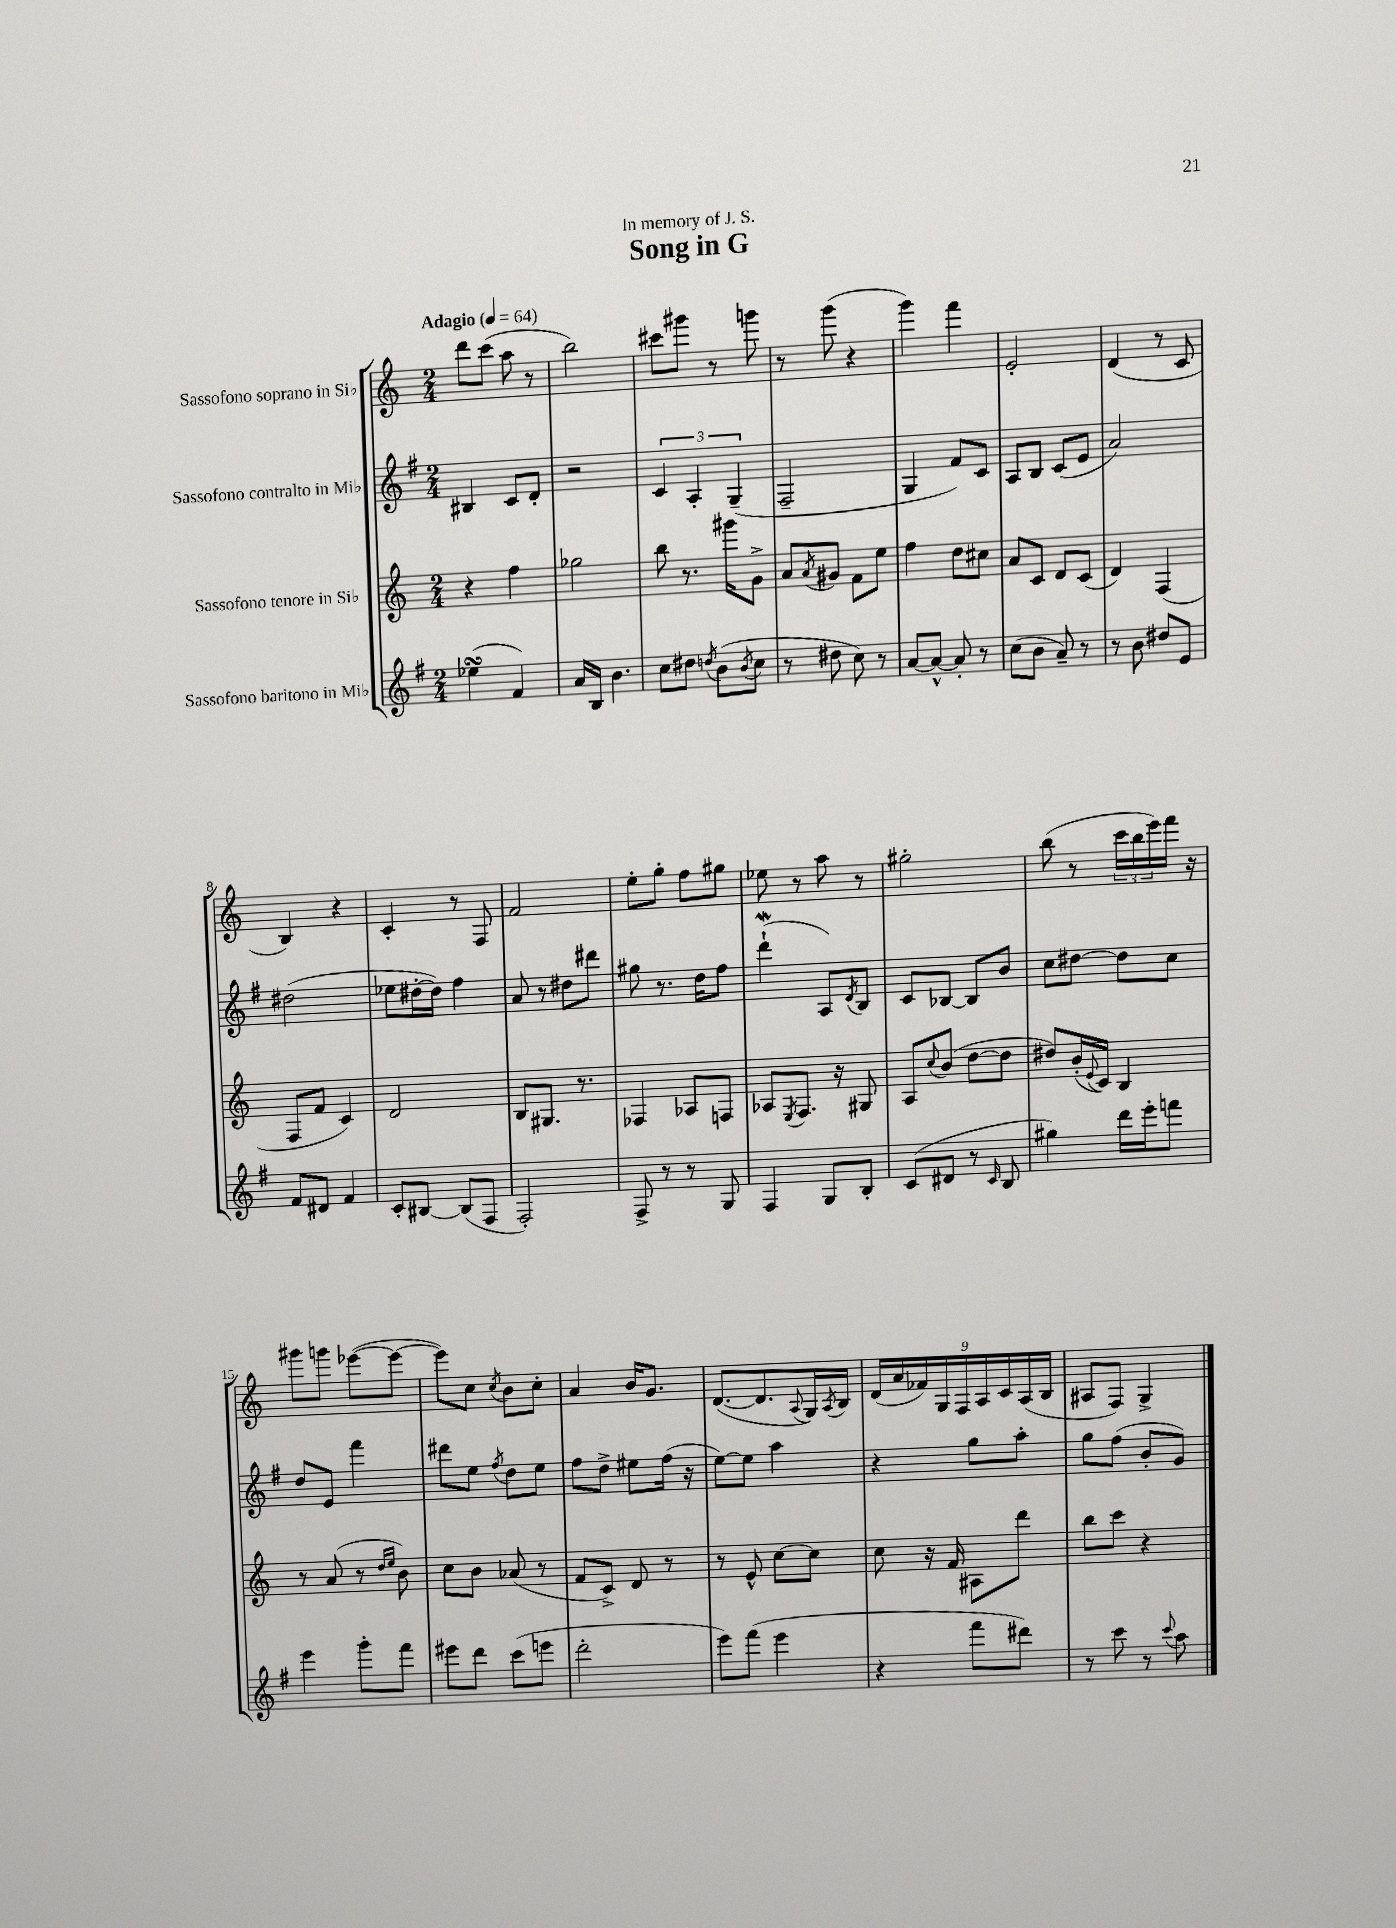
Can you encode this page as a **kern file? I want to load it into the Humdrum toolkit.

**kern	**kern	**kern	**kern
*staff4	*staff3	*staff2	*staff1
*clefG2	*clefG2	*clefG2	*clefG2
*k[f#]	*k[]	*k[f#]	*k[]
*M2/4	*M2/4	*M2/4	*M2/4
*MM64	*MM64	*MM64	*MM64
(4ee-	4r	4B#	8ddd
.	.	.	(8ccc
4f#)	4ff	8c	8aa
.	.	8d'	8r
=	=	=	=
16a	2gg-	2r	2bb)
16B	.	.	.
4.b	.	.	.
=	=	=	=
8cc	8bb	6c	8ccc#
8dd#	8.r	.	8ggg#
.	.	6A'	.
8qdd	.	.	.
(8b	.	.	8r
.	16ggg#	.	.
.	.	(6G~	.
8qb	.	.	.
8cc	8g^	.	8ggg
=	=	=	=
8r	8a	2F#~	8r
.	8qa	.	.
8dd#	8g#	.	(8ggg
8cc)	8f	.	4r
8r	8ee	.	.
=	=	=	=
[8a	4ff	4G	4ggg)
8a^^_	.	.	.
8a']	8dd	8f#)	4fff
8r	8cc#	8c	.
=	=	=	=
(8cc	8a	8A	2e'
8b	8c	8B	.
8a~)	8d	(8c	.
8r	(8c	8e	.
=	=	=	=
8r	4d)	2a)	(4d
8b	.	.	.
8dd#	(4F	.	8r
8e	.	.	8c
=	=	=	=
8f#	8F	(2dd#	4B)
8d#	8f	.	.
4f#	4c)	.	4r
=	=	=	=
8c'	2d	8ee-	4c'
[8B#	.	[16dd#'	.
.	.	16dd#])	.
(8B#]	.	4ff#	8r
8F#	.	.	8F
=	=	=	=
2F#')	8B	8a	2f
.	8.G#	8r	.
.	.	8dd#	.
.	8.r	.	.
.	.	8ddd#	.
=	=	=	=
8F#^	4F-	8gg#	8ee'
8r	.	8.r	8gg'
8r	8A-	.	8ff
.	.	16dd	.
8G	8F	8ff#	8gg#
=	=	=	=
4F#	8A-	(4ddd`	8ee-
.	8qE	.	.
.	8.F	.	8r
8G	.	8A)	8aa
.	16r	.	.
.	.	8qd	.
8B'	8G#	8B	8r
=	=	=	=
(8c	8A	8c	2gg#'
.	8qqcc	.	.
8d#	(8b	[8B-	.
8r	[8dd	8B-]	.
16qqc	.	.	.
8B	8dd]	8b	.
=	=	=	=
4gg#)	8dd#)	8cc	(8bb
.	(16b'	[8dd#	8r
.	8qqe	.	.
.	16c)	.	.
16ddd	4B	8dd#]	24ccc
.	.	.	24bb
16eee'	.	.	.
.	.	.	24eee)
8fff	.	8cc	16fff
.	.	.	16r
=	=	=	=
4eee	8r	8dd	8ggg#
.	(8a	8e	8ggg
8ggg'	8r	4fff#	([8eee-
.	16qqdd	.	.
.	16qqee	.	.
8fff#	8b)	.	8eee-_
=	=	=	=
8eee#	8cc	8ddd#	8eee-])
8ddd	8b	8ee	8cc
.	.	8qff#	8qcc
(8ccc	(8a-	8dd	8b
8eee	8r	8ee	8cc'
=	=	=	=
2ddd'	8f	8ff#	4a
.	8c^)	8dd^	.
.	8d	8ee#	16b
.	.	.	8.g
.	8r	(16ff#	.
.	.	16r	.
=	=	=	=
8eee)	8r	[8ee)	([8.d
(8fff#	8e^^	8ee]	.
.	.	.	8.d]
4eee	[8cc	4aa	.
.	.	.	8qqA
.	8cc]	.	16G)
.	.	.	8qA
.	.	.	16B
=	=	=	=
4r	8cc	4r	(18d
.	.	.	18a
.	.	.	18f-)
.	16r	.	.
.	.	.	18G
.	16f	.	.
.	.	.	18F
8fff#	8A#	8gg	.
.	.	.	18A
.	.	.	18c
8ddd#)	8ddd	8aa'	.
.	.	.	(18A
.	.	.	18B
=	=	=	=
8r	8bb	8gg	8A#
8ccc	8ccc	(8ff#	8F)
8r	4r	8b'	4G^
8qqccc	.	.	.
8aa	.	8g)	.
==	==	==	==
*-	*-	*-	*-
